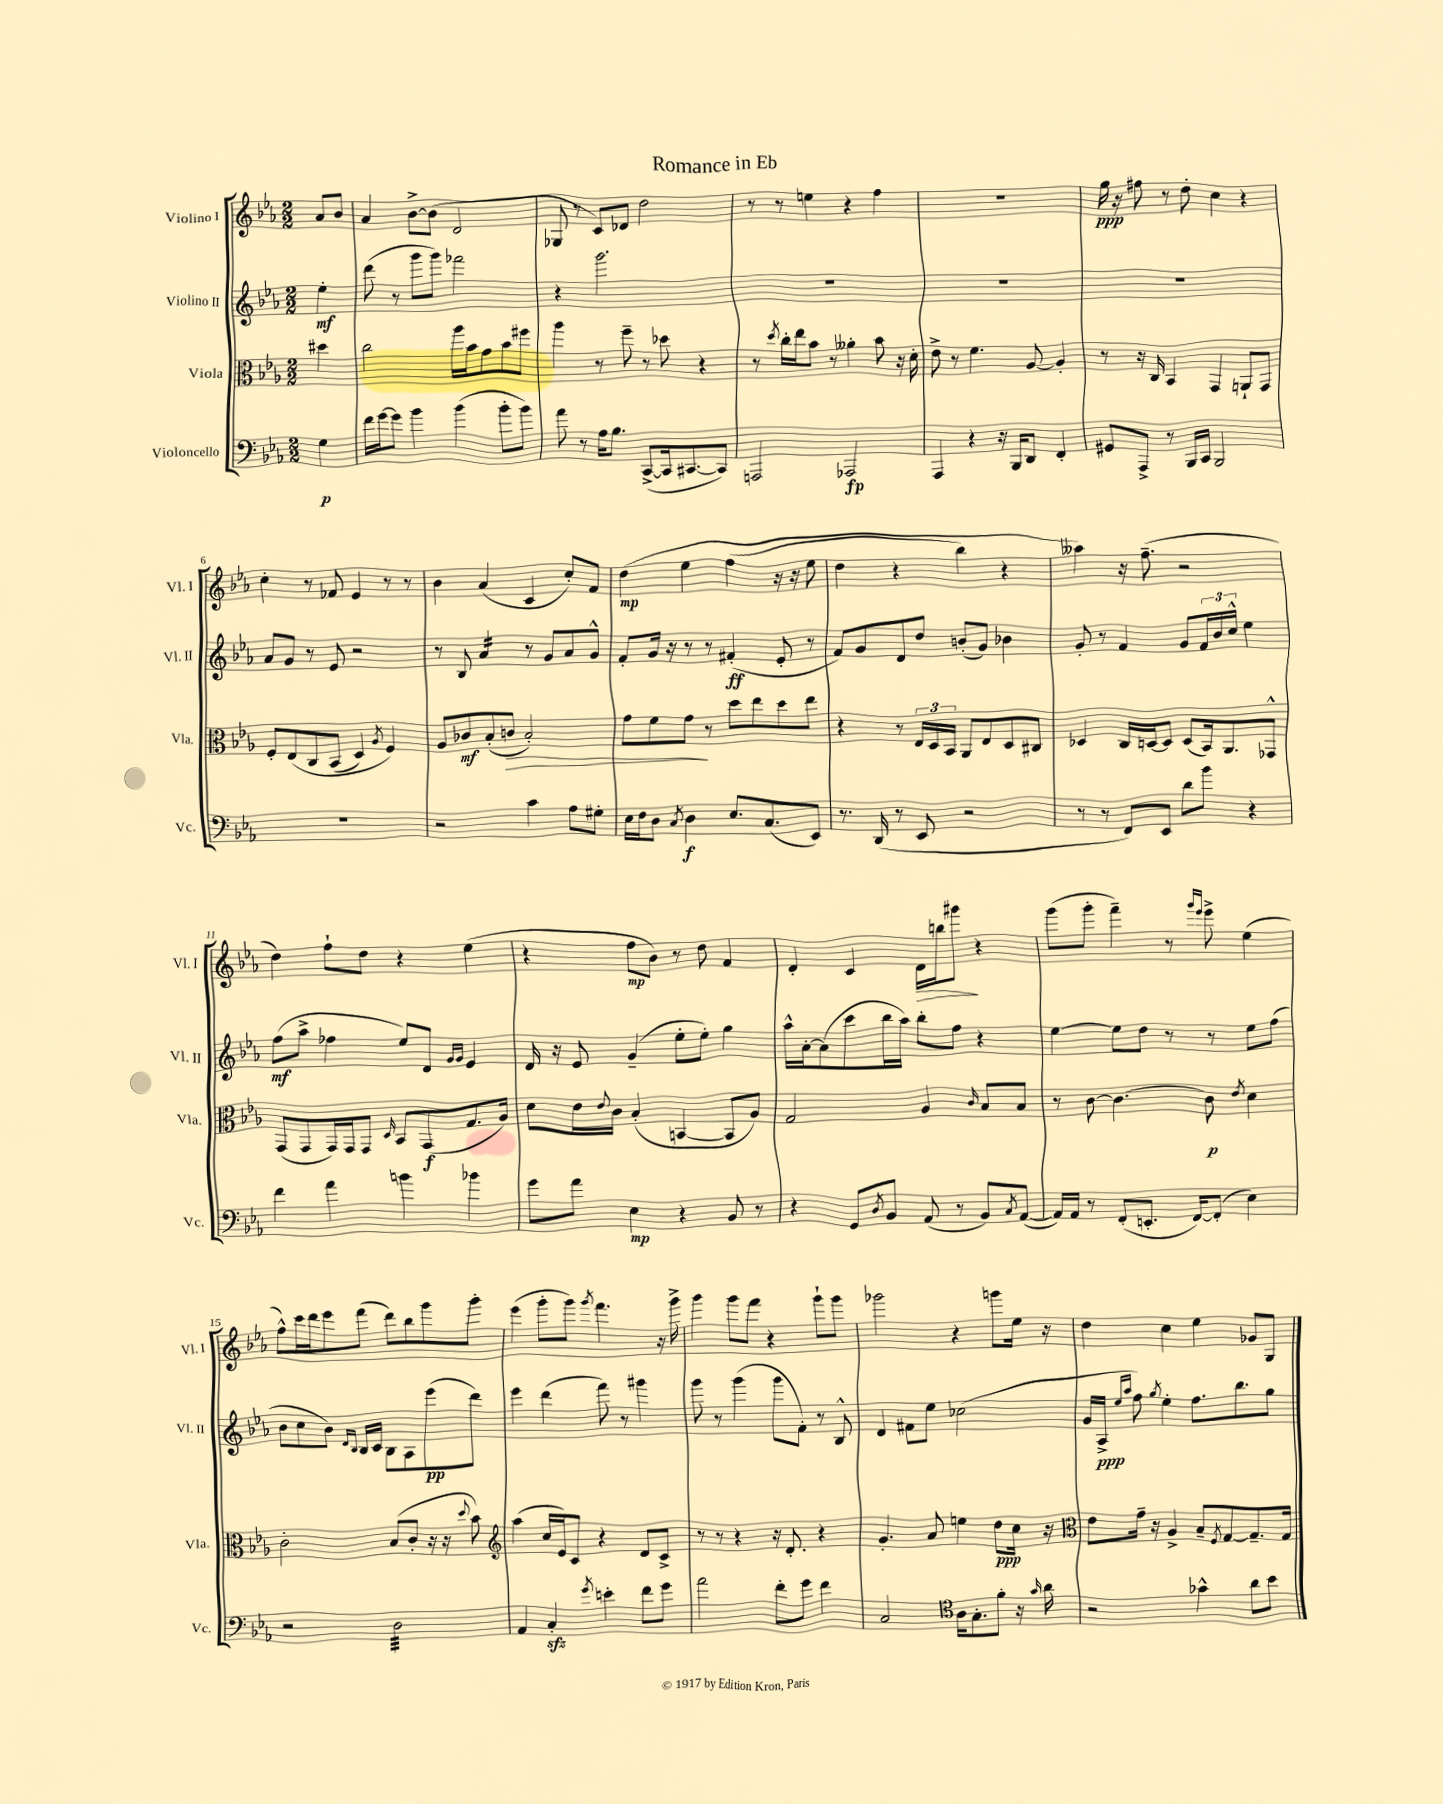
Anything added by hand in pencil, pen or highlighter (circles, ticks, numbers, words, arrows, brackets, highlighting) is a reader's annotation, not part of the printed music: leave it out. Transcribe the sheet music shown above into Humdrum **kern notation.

**kern	**kern	**kern	**kern
*staff4	*staff3	*staff2	*staff1
*clefF4	*clefC3	*clefG2	*clefG2
*k[b-e-a-]	*k[b-e-a-]	*k[b-e-a-]	*k[b-e-a-]
*M2/2	*M2/2	*M2/2	*M2/2
4G\	4dd#\	4ee-'\	8a-/L
.	.	.	8b-/J
=	=	=	=
16f\LL	2cc\	(8ddd\	4a-/
[16g\J	.	.	.
8g\]J	.	8r	.
4b-\	.	8ggg\L	[8b-^\L
.	.	8ggg\J)	(8b-\]J
(4b-\	16aa-\LL	2fff-\	2d/
.	16b-\J	.	.
.	8g\	.	.
8b-'\L	8b-\	.	.
8b-\J)	8ff#\J	.	.
=	=	=	=
8a-\	4aa-\	4r	8G-/
8r	.	.	8r
16A-\LK	8r	2.ggg\	8c/L)
8.B-\J	.	.	.
.	8ff~\	.	8d-/J
([8CC^/L	8r	.	2dd\
16CC/]k	8dd-\	.	.
[8.CC#/	.	.	.
.	4r	.	.
8CC#/]J)	.	.	.
=	=	=	=
2AAA/	8r	1r	8r
.	8qdd/	.	.
.	16cc'\LL	.	8r
.	16ee-\J	.	.
.	8b-\J	.	4ee\
.	8r	.	.
2AAA-/	4a--'\	.	4r
.	8b-\	.	4ff\
.	16r	.	.
.	16d'\	.	.
=	=	=	=
4AAA-/	8e-^\	1r	1r
.	8r	.	.
4r	4.f\	.	.
16r	.	.	.
16BBB-/LK	.	.	.
8DD/J	[8A-/	.	.
4FF'/	4A-'/]	.	.
=	=	=	=
8GG#/L	8r	1r	16gg\
.	.	.	16r
8AAA-^/J	16r	.	8ff#\
.	16C/	.	.
8r	4BB-/	.	8r
16BBB-/LL	.	.	8dd'\
16CC/JJ	.	.	.
2BBB-/	4GG/	.	4cc\
.	8AA`/L	.	4r
.	8GG/J	.	.
=	=	=	=
1r	8F'/L	8a-/L	4cc'\
.	&(8E-/	8g/J	.
.	8C/	8r	8r
.	(8BB-/J	8e-/	8f-/
.	4D/)	2r	4e-/
.	8qA-/	.	.
.	4F/&)	.	8r
.	.	.	8r
=	=	=	=
2r	8A-/L	8r	4b-\
.	8c-/	8B-/	.
.	(8B-'/	4a-/	(4a-/
.	8c/J	.	.
4c\	2B-'/)	8r	4c/
.	.	8g/L	.
8A-\L	.	8a-/	8cc'/L)
8G#'\J	.	8g^^/J	8f/J
=	=	=	=
16E-\LL	8g\L	8f'/L	&(4dd\
16F\J	.	.	.
8D\J	8f\	16g/Jk	.
.	.	16r	.
8qC/	.	.	.
4D\	8g\J	8r	4ee-\
.	8r	8r	.
8.E-/L	8dd\L	(4f#'/	(4ff\
.	8ee-\	.	.
(8.C/	.	.	.
.	8dd\	8e-'/	16r
.	.	.	16r
8EE-/J)	8ee-\J	8r	8ee-\
=	=	=	=
8.r	4r	8f/L)	4dd\
.	.	8g/	.
(16DD/	.	.	.
8r	8r	8d/	4r
8EE-/	24E-/LL	8dd/J	.
.	24D/	.	.
.	24BB-/JJ	.	.
2r	8AA-/L	(8b'/L	4bb-\)
.	8E-/	8g/J)	.
.	8D/	4b-\	4r
.	8C#/J	.	.
=	=	=	=
8r	4D-/	8g'/	4aa--\&)
8r	.	8r	.
8FF/L)	16C/LL	4f/	16r
.	[16D/J	.	(8.ff~\
8EE-/J	8D/]J	.	.
8d\L	(8D/L	8g/L	2r
8b-\J	16BB-/k)	24f/L	.
.	.	24b-/	.
.	8.AA-/	.	.
.	.	24cc^^/JJ	.
4r	.	4ee-\	.
.	8GG-^^/J	.	.
=	=	=	=
4f\	(8GG/L	(8ff\L	4dd\)
.	8GG/	8aa-^\J	.
4a-\	16GG/L)	4ff-\	8ff`\L
.	16GG/J	.	.
.	8GG/J	.	8dd\J
.	16qqD/	.	.
4b\	8BB-/L	8ee-/L)	4r
.	(8GG/	8d/J	.
.	.	16qqg/LL	.
.	.	16qqg/JJ	.
4b-\	8.G/	4e-/	(4ee-\
.	16A-/Jk)	.	.
=	=	=	=
8g\L	8d\L	16d/	4r
.	.	16r	.
8a-\J	16e-\L	8e-/	.
.	8qqe-/	.	.
.	16c\JJ	.	.
4E-\	(4B-'/	(4g~/	8ff\L
.	.	.	8b-\J)
4r	[4BB/	8ee-'\L	8r
.	.	8ee-'\J)	8dd\
8BB-/	8BB/]L	4gg\	4f/
8r	8A-/J)	.	.
=	=	=	=
4r	2G/	16aa-^^\LL	4d'/
.	.	[16a-'\J	.
.	.	(8a-\]	.
8GG/L	.	8ccc\	4c/
8qD/	.	.	.
8BB-/J	.	16bb-\L	.
.	.	16aa-\JJ)	.
(8AA-/	4A-/	8bb-'\L	16d\LL
.	.	.	16bb\J
8r	.	8ff\J	8ggg#\J
.	16qqc/	.	.
8BB-/L)	8B-/L	4r	4r
8qC/	.	.	.
([8AA-/J	8B-/J	.	.
=	=	=	=
16AA-/]LL)	8r	[4ee-\	(8ggg\L
16AA-/JJ	.	.	.
8r	[8c\	.	8ggg'\J
(8FF'/L	4.c\_	8ee-\]L	4fff~\)
8.EE'/J	.	8dd\J	.
.	.	8r	8r
[16FF/LK)	.	.	.
.	.	.	16qqggg/LL
.	.	.	16qqeee-/JJ
(8FF'/]J	8c\]	8r	8eee-^\
.	8qe-/	.	.
4E-\)	4d\	8ee-\L	(4ee-\
.	.	(8ff\J	.
=	=	=	=
2r	2c'\	8b-\L	8ff^^\L)
.	.	8cc\	16ccc\L
.	.	.	16ddd\J
.	.	8b-\J)	8eee-\
.	.	16qqd/LL	.
.	.	16qqB-/JJ	.
.	.	16B-/LL	(8fff\J
.	.	16c/JJ	.
2D\	(8B-/L	8B-\L	8ddd\L)
.	8c'/J	8A-\	8bb-\
.	16r	(8eee-\	8ggg\
.	16r	.	.
.	8qqdd/	.	.
.	8b-\)	8ddd\J)	8ggg'\J
=	=	=	=
*	*clefG2	*	*
4AA-/	(4aa-\	4eee-\	(4eee-\
4C'/	16cc/LL	(4ddd\	8ggg'\L
.	16e-/J)	.	.
.	8c/J	.	8ggg\J)
8qg/	.	.	8qggg/
4e'\	4r	8fff\)	4.fff\
.	.	8r	.
8f\L	8d/L	4ggg#\	.
8g\J	8c^/J	.	16r
.	.	.	16ggg^\
=	=	=	=
2a-\	8r	8ggg\	4ggg\
.	8r	8r	.
.	4r	(4ggg\	8ggg\L
.	.	.	8fff\J
8f'\L	16r	8ggg\L	4r
.	8.d'/	.	.
8g\J	.	8f'\J)	.
4f\	4r	8r	8ggg`\L
.	.	8B-^^/	8ggg\J
=	=	=	=
2C/	4.g'/	4d/	2ggg-\
.	.	8f#\L	.
.	8a-/	8ee-\J	.
*clefC4	*	*	*
16A-\LK	4ee\	(2cc-\	4r
8.G'\	.	.	.
8f'\J	8dd\L	.	8ggg\L
16r	16cc\Jk	.	16ee-\Jk
16qqg/	.	.	.
16a-\	16r	.	16r
=	=	=	=
*	*clefC3	*	*
2r	8e-\L	16g/LL	4dd\
.	.	16A-^/JJ	.
.	.	16qqee-/LL	.
.	.	16qqaa-/JJ	.
.	16g~\Jk	8ff\)	.
.	16r	.	.
.	.	8qgg/	.
.	4A-^/	4ee-'\	4cc\
4g-^^\	8B-~/L	8.ff\L	4ee-\
.	8qF/	.	.
.	[8G/	.	.
.	.	8.bb-\	.
8a-\L	8.G~/]	.	8g-/L
8b-\J	.	8gg\J	8G/J
.	16G/Jk	.	.
==	==	==	==
*-	*-	*-	*-
